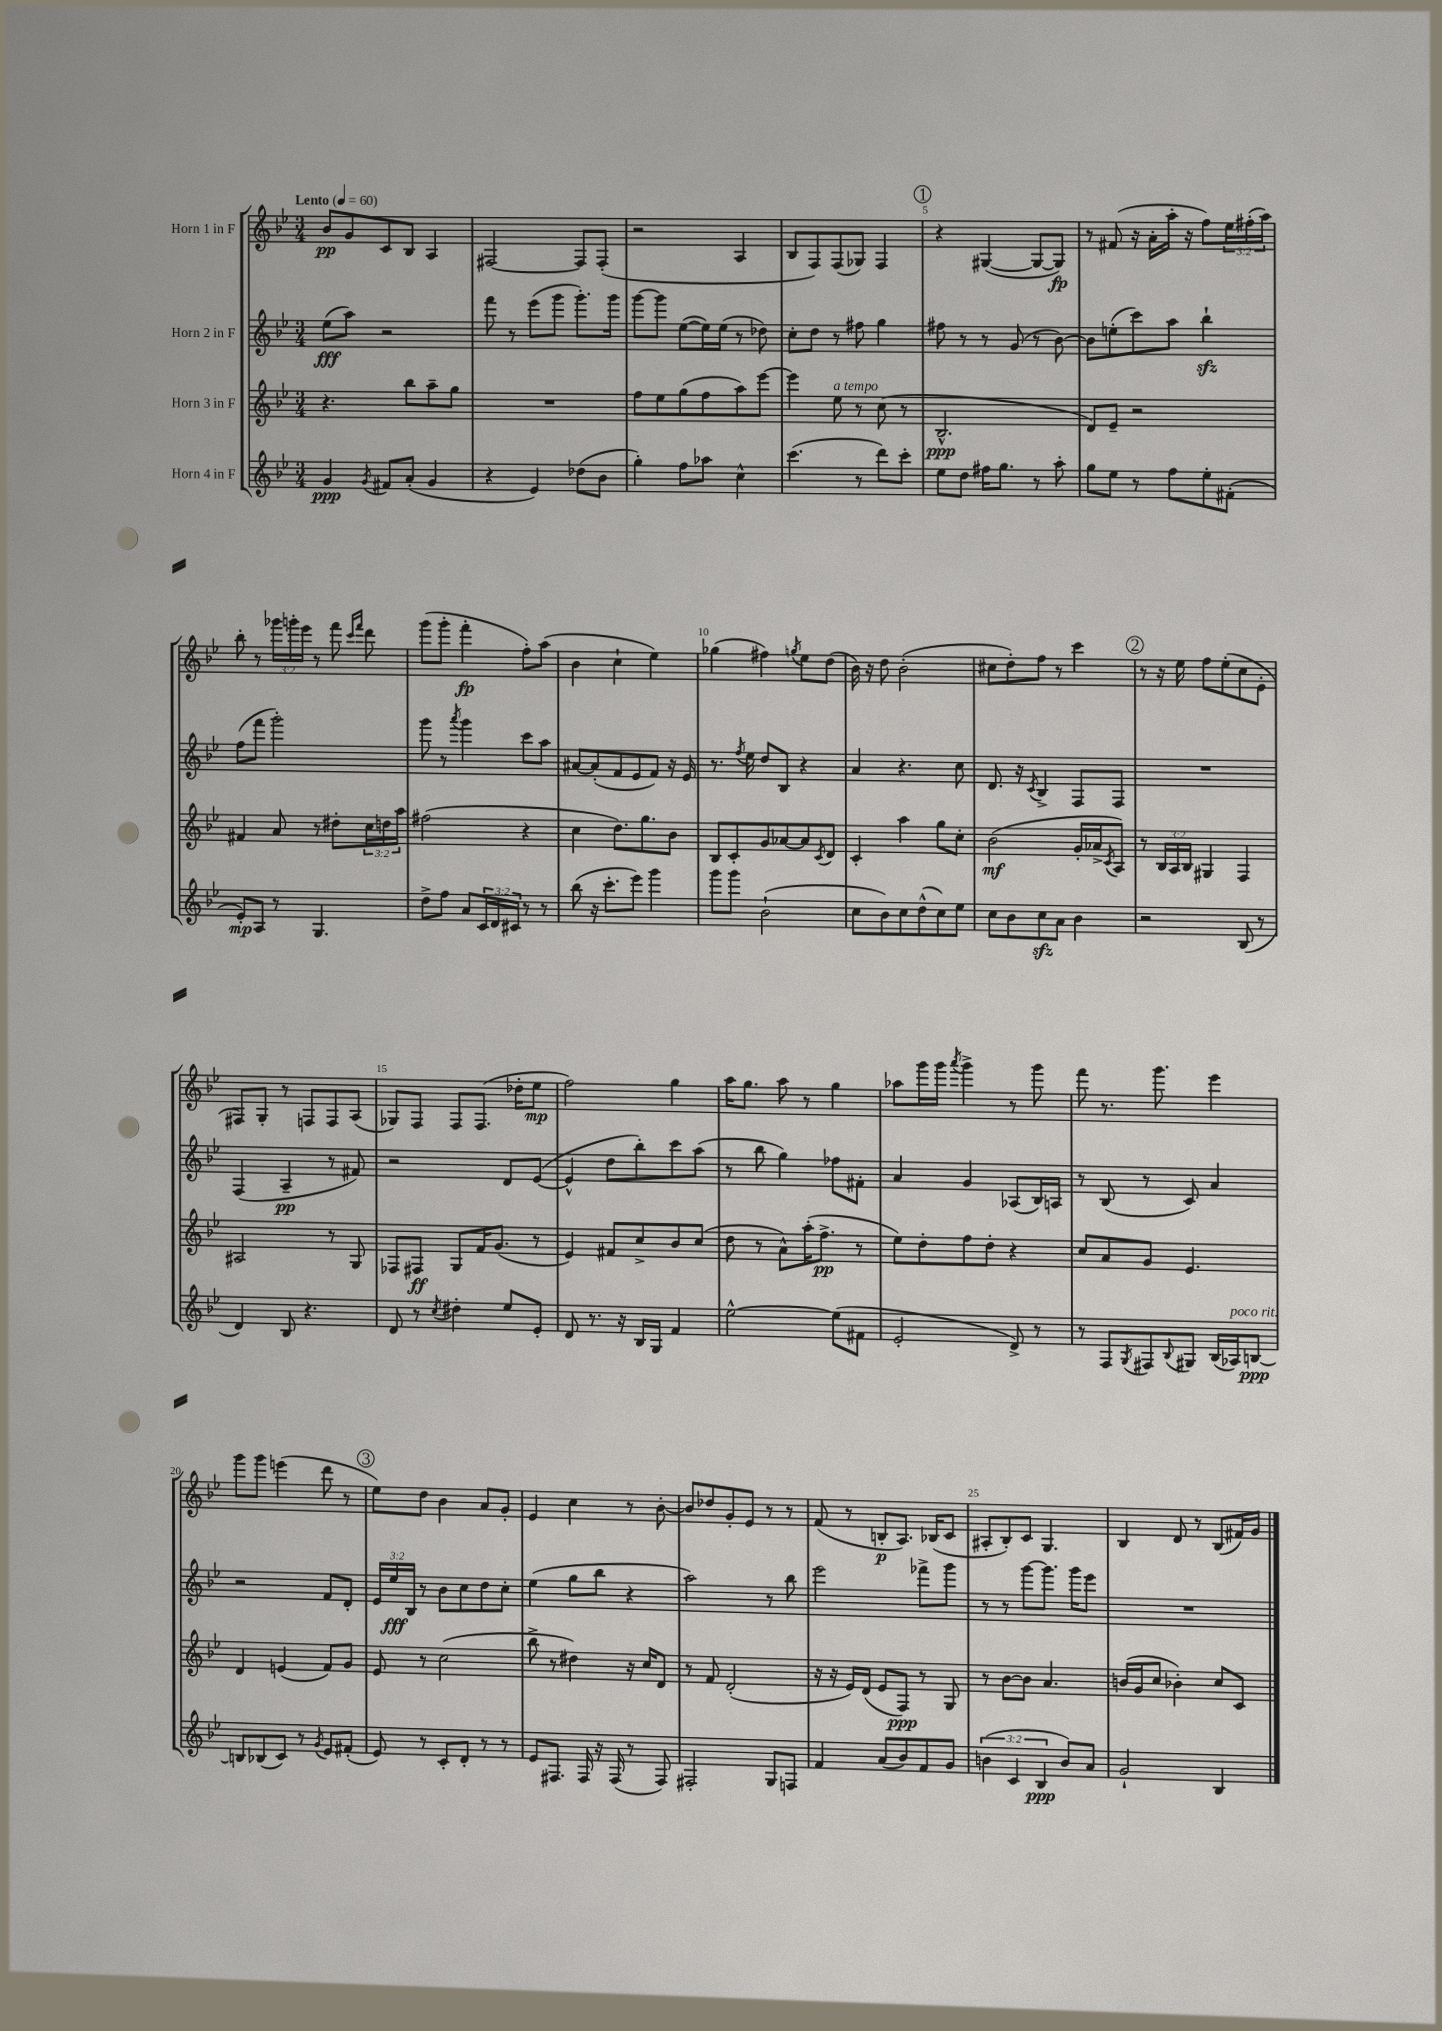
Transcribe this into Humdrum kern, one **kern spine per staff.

**kern	**kern	**kern	**kern
*staff4	*staff3	*staff2	*staff1
*clefG2	*clefG2	*clefG2	*clefG2
*k[b-e-]	*k[b-e-]	*k[b-e-]	*k[b-e-]
*M3/4	*M3/4	*M3/4	*M3/4
*MM60	*MM60	*MM60	*MM60
4g	4.r	(8ee-	8b-
.	.	8aa)	8g
8qg	.	.	.
8f#	.	2r	8c
(8a'	8bb-	.	8B-
4g	8aa~	.	4A
.	8gg	.	.
=	=	=	=
4r	2.r	8fff	[2F#
.	.	8r	.
4e-)	.	(8eee-	.
.	.	8ggg	.
(8dd-	.	8.ggg')	8F#]
8b-	.	.	(8F#'
.	.	16ggg	.
=	=	=	=
4gg')	8ff	[8ggg	2r
.	8ee-	8ggg]	.
8ff	(8gg	([8ee-	.
8aa-	8ff	16ee-])	.
.	.	(16ee-	.
4cc^^	8aa)	8r	4A
.	[8eee-	8dd-)	.
=	=	=	=
(4.ccc	4eee-]	8cc'	8B-
.	.	8dd	8F)
.	8ee-	8r	(8F
8r	8r	8ff#	8G-)
8ddd)	(8cc	4gg	4F
8ccc'	8r	.	.
=	=	=	=
8ee-	2.B-^^	8ff#	4r
8dd	.	8r	.
16ff#	.	8r	([4G#
8.gg	.	.	.
.	.	(8g	.
8r	.	8r	8G#_
8aa'	.	[8b-)	8G#])
=	=	=	=
8gg	8d)	8b-]	8r
8ee-	8e-~	(8ee'	(8f#
8r	2r	8ccc)	16r
.	.	.	16a'
8ff	.	8aa	16aa'
.	.	.	16r
8ee-'	.	4bb-`	8ff)
(8f#'	.	.	24ee-
.	.	.	(24ff#'
.	.	.	24aa)
=	=	=	=
8e-')	4f#	(8ff	8bb-'
8A	.	8fff	8r
8r	8a	2ggg')	24ggg-
.	.	.	24ggg'
.	.	.	24eee-
4.G	8r	.	8r
.	8dd#'	.	8fff
.	.	.	16qqccc
.	.	.	16qqfff
.	24cc	.	8ddd
.	24dd	.	.
.	24aa	.	.
=	=	=	=
8dd^	(2ff#	8ggg	(8ggg
8ff	.	8r	8ggg'
.	.	8qaaa	.
8a	.	4ggg	4fff'
24c	.	.	.
24d	.	.	.
24c#	.	.	.
8r	4r	8ccc	8ff')
8r	.	8aa	(8aa
=	=	=	=
(8bb-	4cc	[8a#	4b-
16r	.	(8a#']	.
8.ccc'	.	.	.
.	8.dd)	8f	4cc`
8eee-)	.	8e-	.
.	8.gg	.	.
4ggg	.	8f)	4ee-)
.	8b-	16r	.
.	.	16e-	.
=	=	=	=
8ggg	8B-	8.r	(4gg-
8ggg	8c'	.	.
.	.	8qff	.
.	.	16ee-	.
(2b-`	8g	8dd	4ff#)
.	[8a-	8B-	.
.	.	.	8qgg
.	8a-]	4r	8ee-
.	8qc	.	.
.	8d	.	(8dd
=	=	=	=
8cc	4c'	4a	16b-)
.	.	.	16r
8b-)	.	.	8dd
8cc	4aa	4.r	(2b-'
(8dd^^	.	.	.
8cc)	8gg	.	.
8ee-	8cc'	8cc	.
=	=	=	=
8cc	(2b-	8.d	8cc#
8b-	.	.	8dd')
.	.	16r	.
.	.	8qc	.
8cc	.	4B-^	8ff
8a	.	.	8r
4b-	16g'	8F	4ccc
.	16a-^	.	.
.	8qc	.	.
.	8A)	8F	.
=	=	=	=
2r	8r	2.r	8r
.	24B-	.	16r
.	24A	.	.
.	.	.	16ee-
.	24B-	.	.
.	4G#	.	8ff
.	.	.	(8ee-'
(8B-	4F	.	8cc
8r	.	.	8e-'
=	=	=	=
4d)	2A#	(4F	8F#)
.	.	.	8G'
8B-	.	4A~	8r
4.r	.	.	8F
.	8r	8r	8F
.	8G	8f#)	(8A
=	=	=	=
8d	8F-	2r	8G-)
8r	8F#	.	8F
8qcc	.	.	.
4dd#'	8G	.	8F
.	16f	.	(8.F
.	(8.g	.	.
8ee-	.	8d	.
.	.	.	16dd-'
8e-'	8r	([8e-	8ee-
=	=	=	=
8d	4e-)	4e-^^]	2ff)
8.r	.	.	.
.	8f#	8dd	.
16r	.	.	.
16B-	8cc^	8bb-')	.
16G	.	.	.
4f	8b-	8ccc	4gg
.	(8cc	(8aa	.
=	=	=	=
[2ee-^^	8dd	8r	16aa
.	.	.	8.gg
.	8r	8bb-	.
.	8a^^)	4gg)	8aa
.	(16aa'	.	8r
.	8.ff^	.	.
(8ee-]	.	8ff-	4gg
8f#	8r	8f#'	.
=	=	=	=
2e-'	8ee-)	4a	8aa-
.	8dd'	.	16ggg
.	.	.	16ggg
.	.	.	8qaaa
.	8ff	4g	4ggg^
.	8dd'	.	.
8d^)	4r	(8A-	8r
8r	.	16B-)	8ggg
.	.	16A	.
=	=	=	=
8r	8cc	8r	8fff
8F	8a	(8B-	8.r
8qG	.	.	.
8F#	8g	8r	.
.	.	.	8.ggg
8qqB-	.	.	.
8G#	4.e-	8c)	.
(16B-	.	4a	4eee-
16A-)	.	.	.
[8B	.	.	.
=	=	=	=
8B]	4d	2r	8ggg
(8B-	.	.	8ggg
8c)	(4e	.	(4eee
8r	.	.	.
8qg	.	.	.
8e-	8f)	8f	8ddd
(8f#'	8g	8d'	8r
=	=	=	=
8e-)	8e-	24e-	8ee-)
.	.	24ee-	.
.	.	24B-	.
8r	8r	8r	8dd
8c'	(2cc	8b-	4b-
8d'	.	8cc	.
8r	.	8dd	8a
8r	.	8cc'	8g'
=	=	=	=
8e-	8bb-^	(4ee-	4e-
8.F#	8r	.	.
.	4dd#)	8gg	4cc
16F#	.	.	.
16r	.	8bb-	.
(16F#	.	.	.
8r	16r	4r	8r
.	16cc	.	.
8F#)	8d	.	[8b-'
=	=	=	=
2F#'	8r	2aa)	8b-]
.	8f	.	8dd-
.	(2d'	.	8g'
.	.	.	8e-
8G	.	8r	8r
8F	.	8bb-	8r
=	=	=	=
4f	16r	2eee-	(8f
.	16r	.	.
.	16e-)	.	8r
.	(16d	.	.
(8a	8e-	.	8B'
8b-)	8F)	.	8.A)
8f	8r	8fff-^	.
.	.	.	(16B-
8g	8G	8ggg	8c
=	=	=	=
(6b	8r	8r	8A#'
.	[8b-	8r	8B-')
6c	.	.	.
.	8b-]	[8ggg	8c
6B-	.	.	.
.	4.a	8.ggg]	4.G
8b)	.	.	.
.	.	16ggg	.
8a	.	8eee-	.
=	=	=	=
2g`	(16b	2.r	4B-
.	16g	.	.
.	8cc	.	.
.	4b-')	.	8d
.	.	.	8r
4B-	8cc	.	(8B-
.	8c	.	16f#)
.	.	.	16g
==	==	==	==
*-	*-	*-	*-
